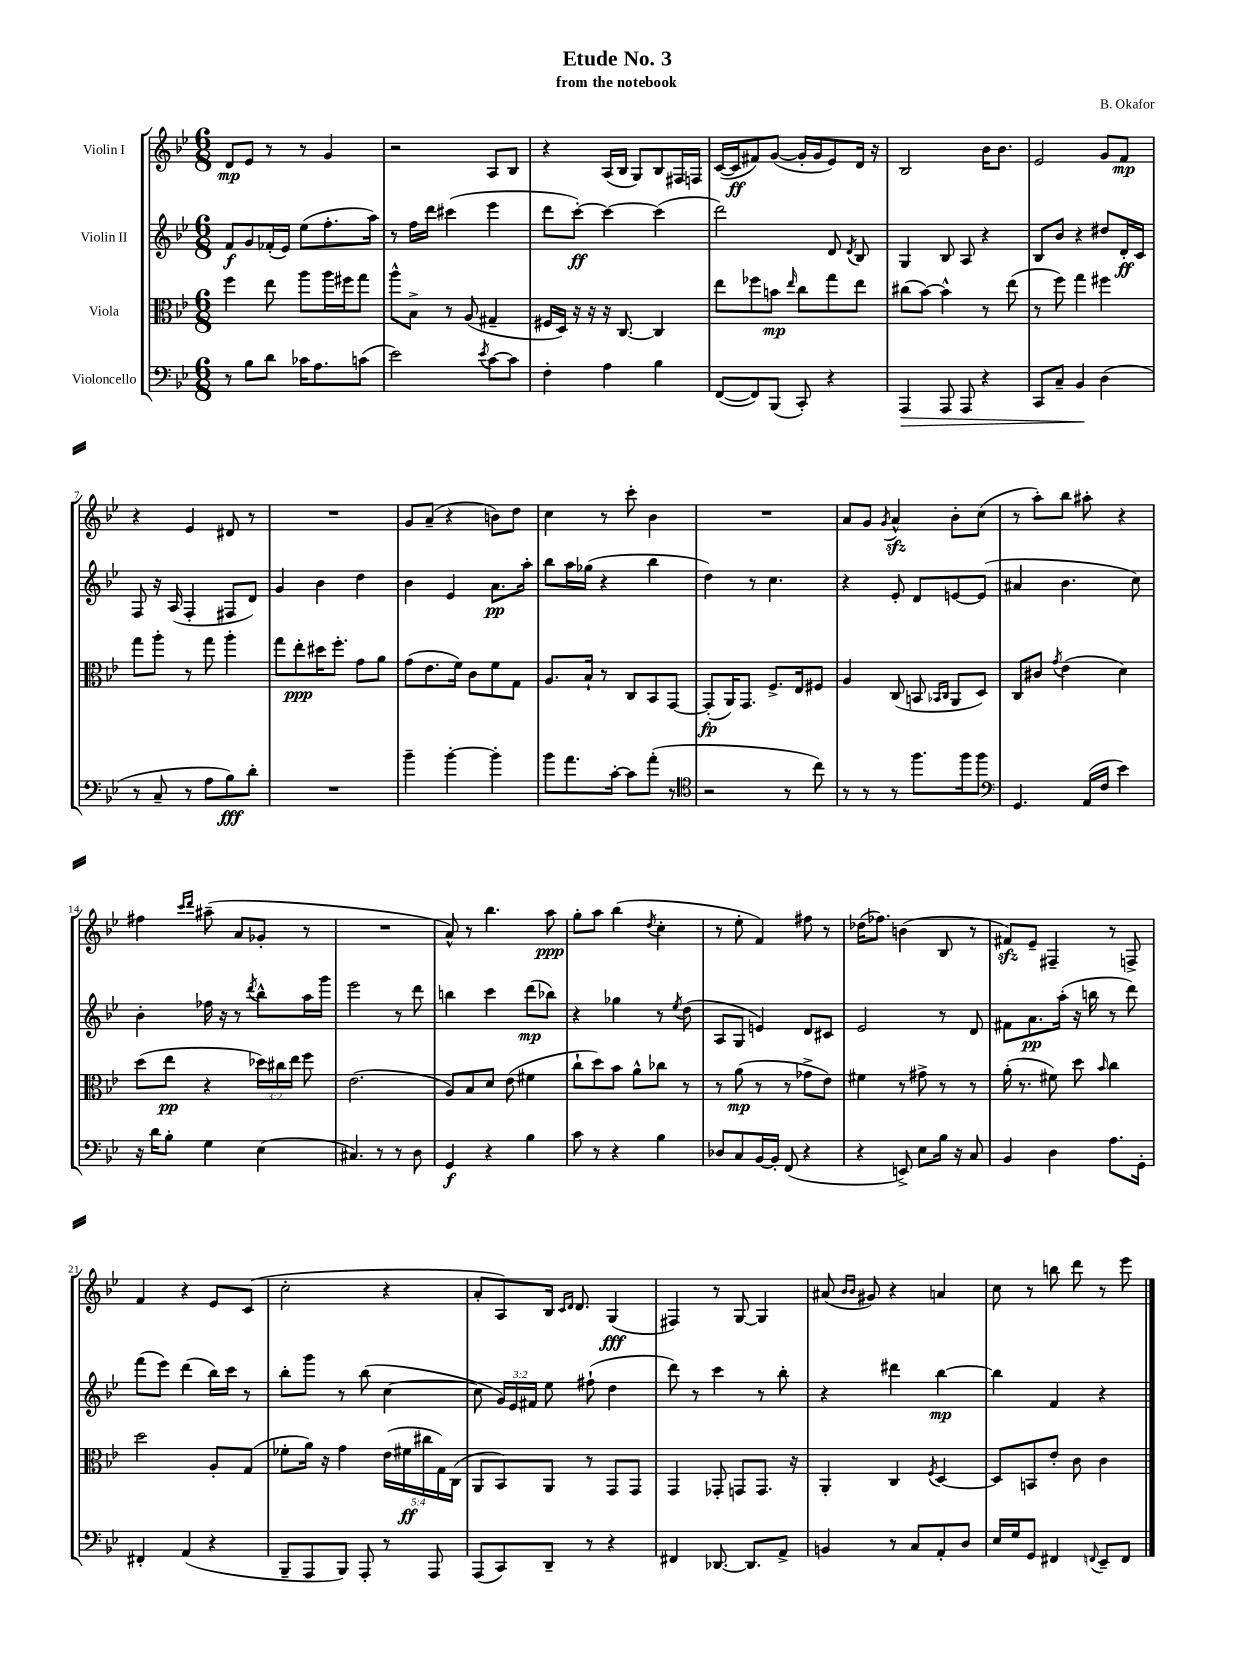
\header { title = "Etude No. 3" composer = "B. Okafor" subtitle = "from the notebook" }
<<
\new StaffGroup <<
\new Staff = "s0" \with { instrumentName = "Violin I" } {
    \clef treble \key bes \major \numericTimeSignature \time 6/8
    \autoBeamOff d'8[\mp ees'8] r8 r8 g'4 |
    r2 a8[ bes8] |
    r4 a16[( bes16] g8[) bes8 fis16 f16] |
    c'16[~( c'16\ff fis'8) g'8]~( g'16[-. g'16 ees'8) d'16] r16 |
    bes2 bes'16[ bes'8.] |
    ees'2 g'8[ f'8]\mp |
    r4 ees'4 dis'8 r8 |
    R2. |
    g'8[ a'8]--( r4 b'8[) d''8] |
    c''4 r8 c'''8-. bes'4 |
    R2. |
    a'8[ g'8] \acciaccatura { g'8 } a'4-^\sfz bes'8[-. c''8]( |
    r8 a''8[-.) bes''8] ais''8-. r4 |
    fis''4 \grace { c'''16[ d'''16] } ais''8--( a'8[ ges'8]-. r8 |
    R2. |
    a'8-^) r8 bes''4. a''8\ppp |
    g''8[-. a''8] bes''4( \acciaccatura { d''8 } c''4-. |
    r8 ees''8-. f'4) fis''8 r8 |
    des''16[( fes''8.]) b'4( bes8 r8 |
    fis'8[\sfz) ees'8]-- fis4-- r8 f8-> |
    f'4 r4 ees'8[ c'8]( |
    c''2-. r4 |
    a'8[-. a8) bes16] \grace { c'16[ d'16] } d'8. g4\fff( |
    fis4) r8 g8~ g4 |
    ais'8( \grace { bes'16[ bes'16] } gis'8) r4 a'4 |
    c''8 r8 b''8 d'''8 r8 ees'''8 \bar "|." |
}
\new Staff = "s1" \with { instrumentName = "Violin II" } {
    \clef treble \key bes \major \numericTimeSignature \time 6/8 \override Staff.TupletNumber.text = #tuplet-number::calc-fraction-text
    \autoBeamOff f'8[\f g'8 fes'16-.( ees'16]) ees''8[( f''8.-. a''16]) |
    r8 f''16[ d'''16] cis'''4( ees'''4 |
    d'''8[ c'''8]~-.\ff) c'''4~ c'''4( |
    d'''2) d'8 \acciaccatura { d'8 } bes8 |
    g4 bes8 a8 r4 |
    bes8[ bes'8] r4 dis''8[ d'16-.\ff c'16] |
    f8 r16 a16( f4-. fis8[ d'8]) |
    g'4 bes'4 d''4 |
    bes'4 ees'4 a'8.[\pp a''16]-. |
    bes''8[ a''16 ges''16]( r4 bes''4 |
    d''4) r8 c''4. |
    r4 ees'8-. d'8[ e'8~ e'8]( |
    ais'4 bes'4. c''8) |
    bes'4-. fes''16 r16 r8 \acciaccatura { d'''8 } bes''8[-^ a''16 g'''16] |
    ees'''2 r8 d'''8 |
    b''4 c'''4 d'''8[\mp( bes''8]) |
    r4 ges''4 r8 \acciaccatura { ees''8 } d''8( |
    a8[ g8] e'4) d'8[ cis'8] |
    ees'2 r8 d'8 |
    fis'8[ a'8.\pp a''16]-.( r16 b''16 r8 d'''8) |
    f'''8[( ees'''8]) d'''4( bes''16[) c'''16] r8 |
    bes''8[-. g'''8] r8 bes''8( c''4~ |
    c''8 \tuplet 3/2 { g'16[) ees'16 fis'16] } ees''8 fis''8-!( d''4 |
    d'''8) r8 c'''4 r8 bes''8-. |
    r4 dis'''4 bes''4~\mp |
    bes''4 f'4 r4 \bar "|." |
}
\new Staff = "s2" \with { instrumentName = "Viola" } {
    \clef alto \key bes \major \numericTimeSignature \time 6/8 \override Staff.TupletNumber.text = #tuplet-number::calc-fraction-text
    \autoBeamOff f''4 ees''8 a''8[ a''16 fis''16 g''8] |
    a''8[-^ bes8]-> r8 a8( gis4-- |
    fis16[ d16]) r16 r16 r16 c8.~ c4 |
    ees''8[ fes''8 b'8]\mp \grace { ees''16 } c''8[ g''8 ees''8] |
    cis''8[( bes'8]~) bes'4-^ r8 ees''8( |
    r8 f''8) g''4 fis''4 |
    g''8[ a''8]-. r8 g''8 a''4-. |
    g''8[ ees''8-.\ppp dis''16 f''8.]-. g'8[ a'8] |
    g'8[( ees'8. f'16]) c'8[ f'8 g8] |
    a8.[ bes16]-! r8 c8[ bes,8 g,8]~ |
    g,8[-.\fp( a,16) g,8.] f8.[-> ees16 fis8] |
    a4 c8( b,8 \grace { bes,16[ c16] } a,8[ d8]) |
    c8[ cis'8] \acciaccatura { g'8 } ees'4( d'4) |
    d''8[( ees''8]\pp r4 \tuplet 3/2 { des''16[) cis''16 ees''16] } f''8 |
    ees'2.( |
    a8[) bes8 d'8] ees'8( fis'4 |
    c''8[-! d''8) bes'8] a'8[-^ ces''8] r8 |
    r8 a'8\mp( r8 r8 ges'8[-> ees'8]) |
    fis'4 r8 gis'8-> r8 r8 |
    a'16-.( r8. fis'8) d''8 \grace { bes'16 } c''4 |
    d''2 a8[-. g8]( |
    fes'8[-. a'16]) r16 g'4 \tuplet 5/4 { ees'16[( fis'16\ff cis''16 g16) c16]( } |
    a,8[ bes,8) a,8] r8 g,8[ g,8] |
    g,4 ges,8-. g,8[ g,8.] r16 |
    a,4-. c4 \acciaccatura { f8 } d4~ |
    d8[ b,8 ees'8]-. c'8 c'4 \bar "|." |
}
\new Staff = "s3" \with { instrumentName = "Violoncello" } {
    \clef bass \key bes \major \numericTimeSignature \time 6/8
    \autoBeamOff r8 bes8[ d'8] ces'16[ a8. c'8]( |
    ees'2) \acciaccatura { ees'8 } c'8[~ c'8] |
    f4-. a4 bes4 |
    f,8[~( f,8) bes,,8]( c,8-.) r4 |
    a,,4\> a,,8 a,,8 r4 |
    c,8[ c8]-- bes,4\! d4( |
    r8 c8-- r8 a8[ bes8\fff) d'8]-. |
    R2. |
    bes'4-- bes'4~-. bes'4-. |
    bes'8[ a'8. c'16]~-. c'8[ a'8]-.( r8 |
    \clef tenor r2 r8 c''8) |
    r8 r8 r8 f''8.[ f''16 f''8] |
    \clef bass g,4. a,16[( f16] ees'4) |
    r16 d'16[ bes8]-. g4 ees4( |
    cis4.) r8 r8 d8 |
    g,4\f r4 bes4 |
    c'8 r8 r4 bes4 |
    des8[ c8 bes,16~ bes,16]-. f,8( r4 |
    r4 e,8->) ees8[ bes16] r16 c8 |
    bes,4 d4 a8.[ g,16]-. |
    fis,4-. a,4( r4 |
    bes,,8[-- a,,8 bes,,8]) a,,8-. r8 a,,8 |
    a,,8[( c,8) d,8]-- r8 r4 |
    fis,4 des,8.~ des,8.[ a,8]-> |
    b,4 r8 c8[ a,8-. d8] |
    ees16[ g16 g,8] fis,4 \appoggiatura { f,8 } ees,8[-- f,8] \bar "|." |
}
>>
>>
